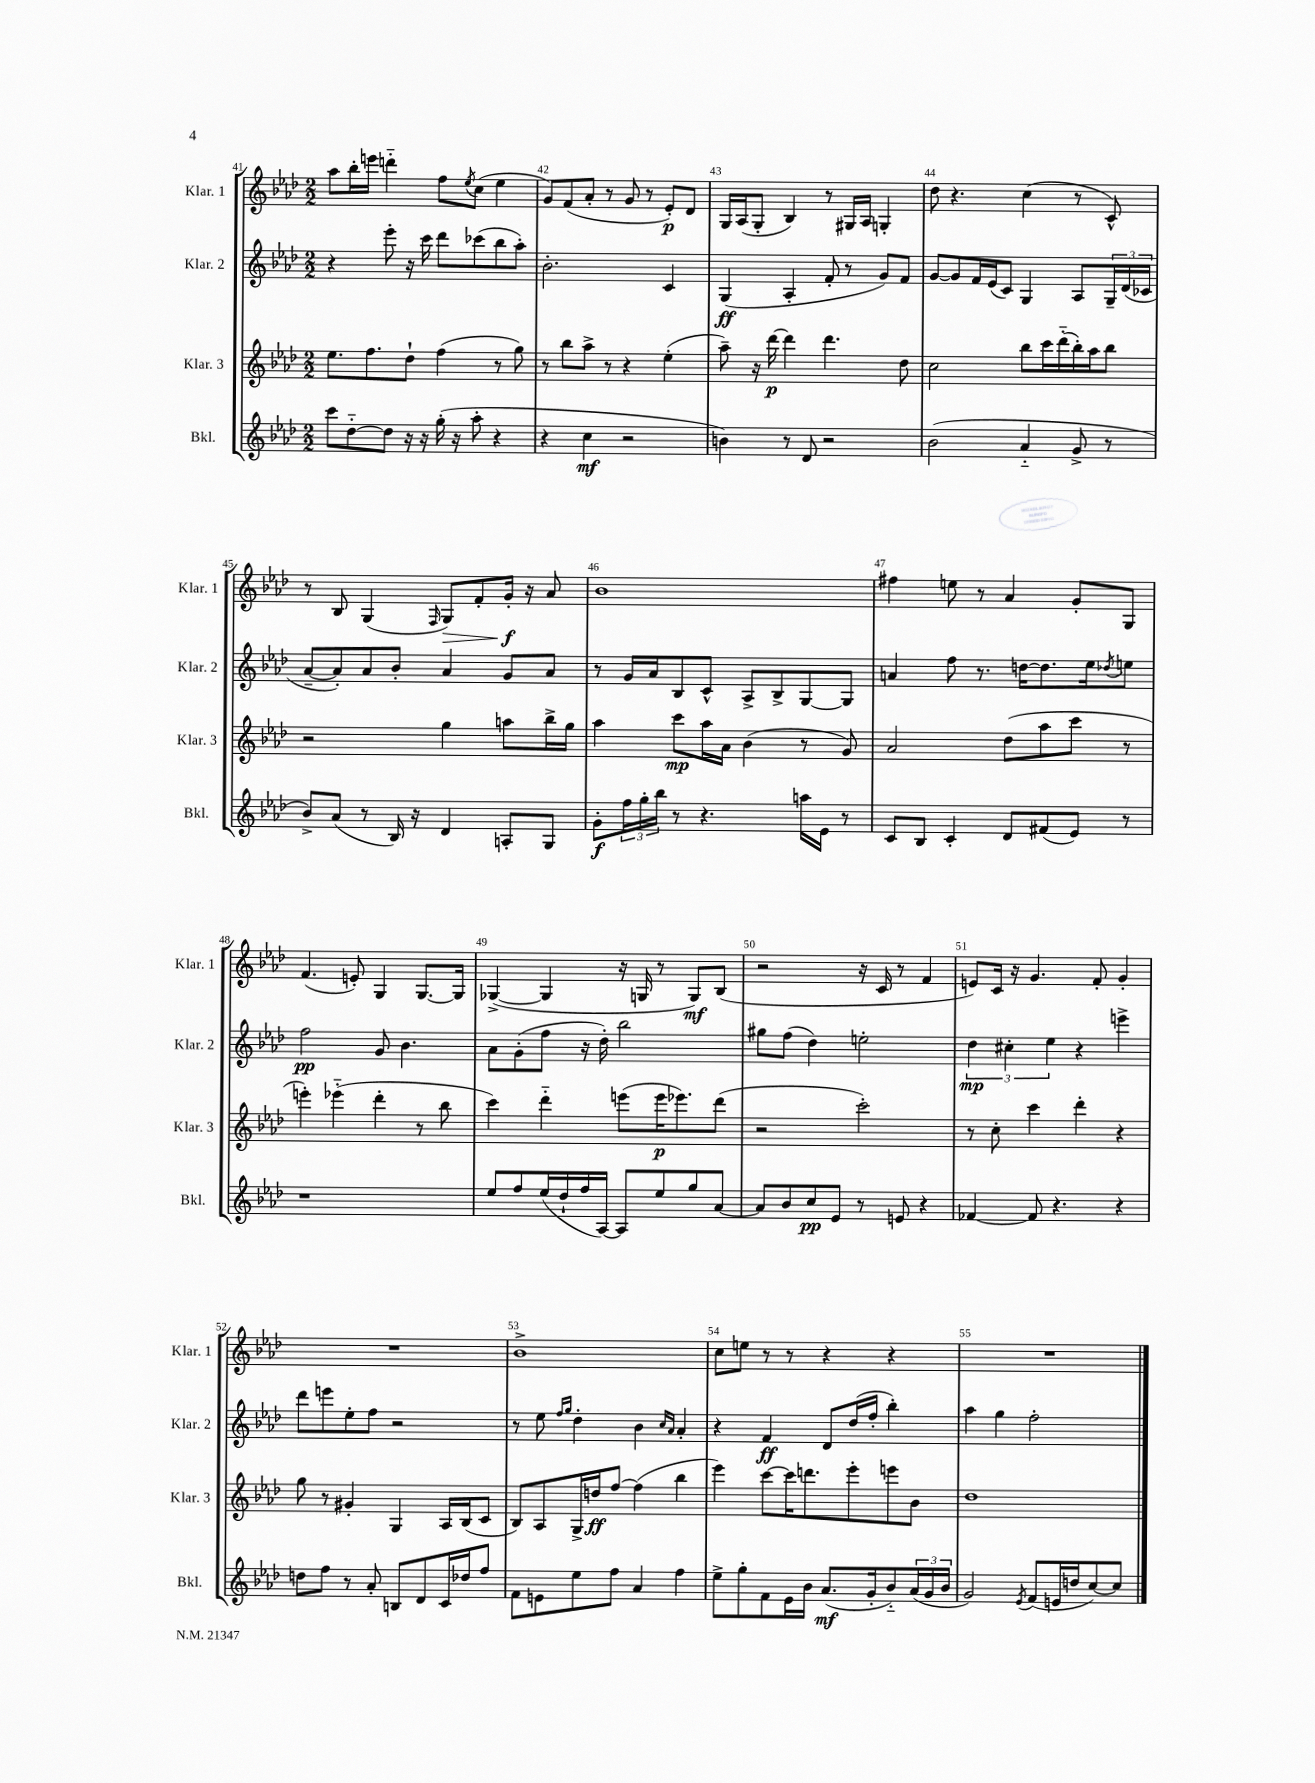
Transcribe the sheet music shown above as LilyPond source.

<<
\new StaffGroup <<
\new Staff = "s0" \with { instrumentName = "Klar. 1" shortInstrumentName = "Klar. 1" } {
    \clef treble \key aes \major \numericTimeSignature \time 2/2
    aes''8 bes''16-. e'''16 d'''4-_ f''8 \acciaccatura { ees''8 } c''8( ees''4 |
    g'8) f'8( aes'8-. r8 g'8 r8 ees'8-.\p) des'8 |
    g16 aes16( g8-. bes4) r8 gis16 aes16 g4-. |
    des''8 r4. c''4( r8 c'8-^) |
    r8 bes8 g4( \grace { f16 } g8\>) f'8-. g'16-.\f\! r16 aes'8 |
    bes'1 |
    fis''4 e''8 r8 aes'4 g'8-. g8 |
    f'4.( e'8-.) g4 g8.~ g16 |
    ges4~->( ges4 r16 g16 r8 g8\mf) bes8( |
    r2 r16 c'16 r8 f'4 |
    e'8) c'16 r16 g'4. f'8-. g'4-. |
    R1 |
    bes'1-> |
    c''8 e''8 r8 r8 r4 r4 |
    R1 \bar "|." |
}
\new Staff = "s1" \with { instrumentName = "Klar. 2" shortInstrumentName = "Klar. 2" } {
    \clef treble \key aes \major \numericTimeSignature \time 2/2
    r4 ees'''8-. r16 c'''16 des'''8 ces'''8( bes''8 aes''8-.) |
    bes'2.-. c'4 |
    g4\ff( aes4-. f'8-. r8 g'8) f'8 |
    g'8~ g'8 f'16 ees'16( c'8) g4 aes8 \tuplet 3/2 { g16-- des'16( ces'16 } |
    aes'8~-- aes'8-.) aes'8 bes'8-. aes'4 g'8 aes'8 |
    r8 g'16 aes'16 bes8 c'8-^ aes8-> bes8-> g8~ g8 |
    a'4 f''8 r8. d''16~ d''8. ees''16 \acciaccatura { des''8 } e''8 |
    f''2\pp g'8 bes'4. |
    aes'8 g'8-.( f''8 r16 des''16-.) bes''2 |
    gis''8 f''8( des''4) e''2-. |
    \tuplet 3/2 { des''4\mp cis''4-. ees''4 } r4 e'''4-> |
    des'''8 e'''8 ees''8-. f''8 r2 |
    r8 ees''8 \grace { f''16 g''16 } des''4-. bes'4 \grace { c''16 aes'16 } aes'4-. |
    r4 f'4\ff des'8 des''16( f''16-. bes''4-.) |
    aes''4 g''4 f''2-. \bar "|." |
}
\new Staff = "s2" \with { instrumentName = "Klar. 3" shortInstrumentName = "Klar. 3" } {
    \clef treble \key aes \major \numericTimeSignature \time 2/2
    ees''8. f''8. des''8-! f''4( r8 g''8) |
    r8 bes''8 aes''8-> r8 r4 ees''4-.( |
    aes''8--) r16 des'''16~\p des'''4 des'''4. des''8 |
    c''2 bes''8 c'''16 des'''16-_( bes''16-.) aes''16 bes''8 |
    r2 g''4 a''8 bes''16-> g''16 |
    aes''4 c'''8\mp aes''16 aes'16 bes'4( r8 g'8) |
    aes'2 des''8( aes''8 c'''8 r8 |
    e'''4-.) ees'''4-_( des'''4-. r8 bes''8 |
    c'''4) des'''4-_ e'''8( e'''16\p ees'''8.) des'''8( |
    r2 c'''2-.) |
    r8 c''8-. c'''4 des'''4-. r4 |
    g''8 r8 gis'4-. g4 aes16 bes16( c'8 |
    bes8) aes8 g16-> d''16\ff f''8~ f''4( bes''4 |
    ees'''4) c'''8~ c'''16 d'''8. ees'''8-. e'''8 bes'8 |
    des''1 \bar "|." |
}
\new Staff = "s3" \with { instrumentName = "Bkl." shortInstrumentName = "Bkl." } {
    \clef treble \key aes \major \numericTimeSignature \time 2/2
    c'''8 des''8~-_ des''8 r16 r16 g''16-.( r16 aes''8-. r4 |
    r4 c''4\mf r2 |
    b'4) r8 des'8 r2 |
    bes'2( aes'4-_ g'8-> r8 |
    bes'8->) aes'8( r8 bes16) r16 des'4 a8-. g8 |
    g'8-.\f \tuplet 3/2 { f''16 g''16-. bes''16 } r8 r4. a''16 ees'16 r8 |
    c'8 bes8 c'4-. des'8 fis'8( ees'8) r8 |
    r1 |
    ees''8 f''8 ees''16( des''16-! f''16 aes16~) aes8 ees''8 g''8 aes'8~ |
    aes'8 bes'8 c''8\pp ees'8 r8 e'8 r4 |
    fes'4~ fes'8 r4. r4 |
    d''8 f''8 r8 aes'8-. b8 des'8 c'16 des''16 f''8 |
    f'8 e'8 ees''8 f''8 aes'4 f''4 |
    ees''8-> g''8-. f'8 ees'16 bes'16 aes'8.\mf( g'16-. bes'8-_) \tuplet 3/2 { aes'16( g'16 bes'16 } |
    g'2) \acciaccatura { ees'8 } f'8( e'16 d''16 c''8~) c''8 \bar "|." |
}
>>
>>
\layout { \context { \Score currentBarNumber = #41 \override BarNumber.break-visibility = ##(#f #t #t) barNumberVisibility = #all-bar-numbers-visible } }
